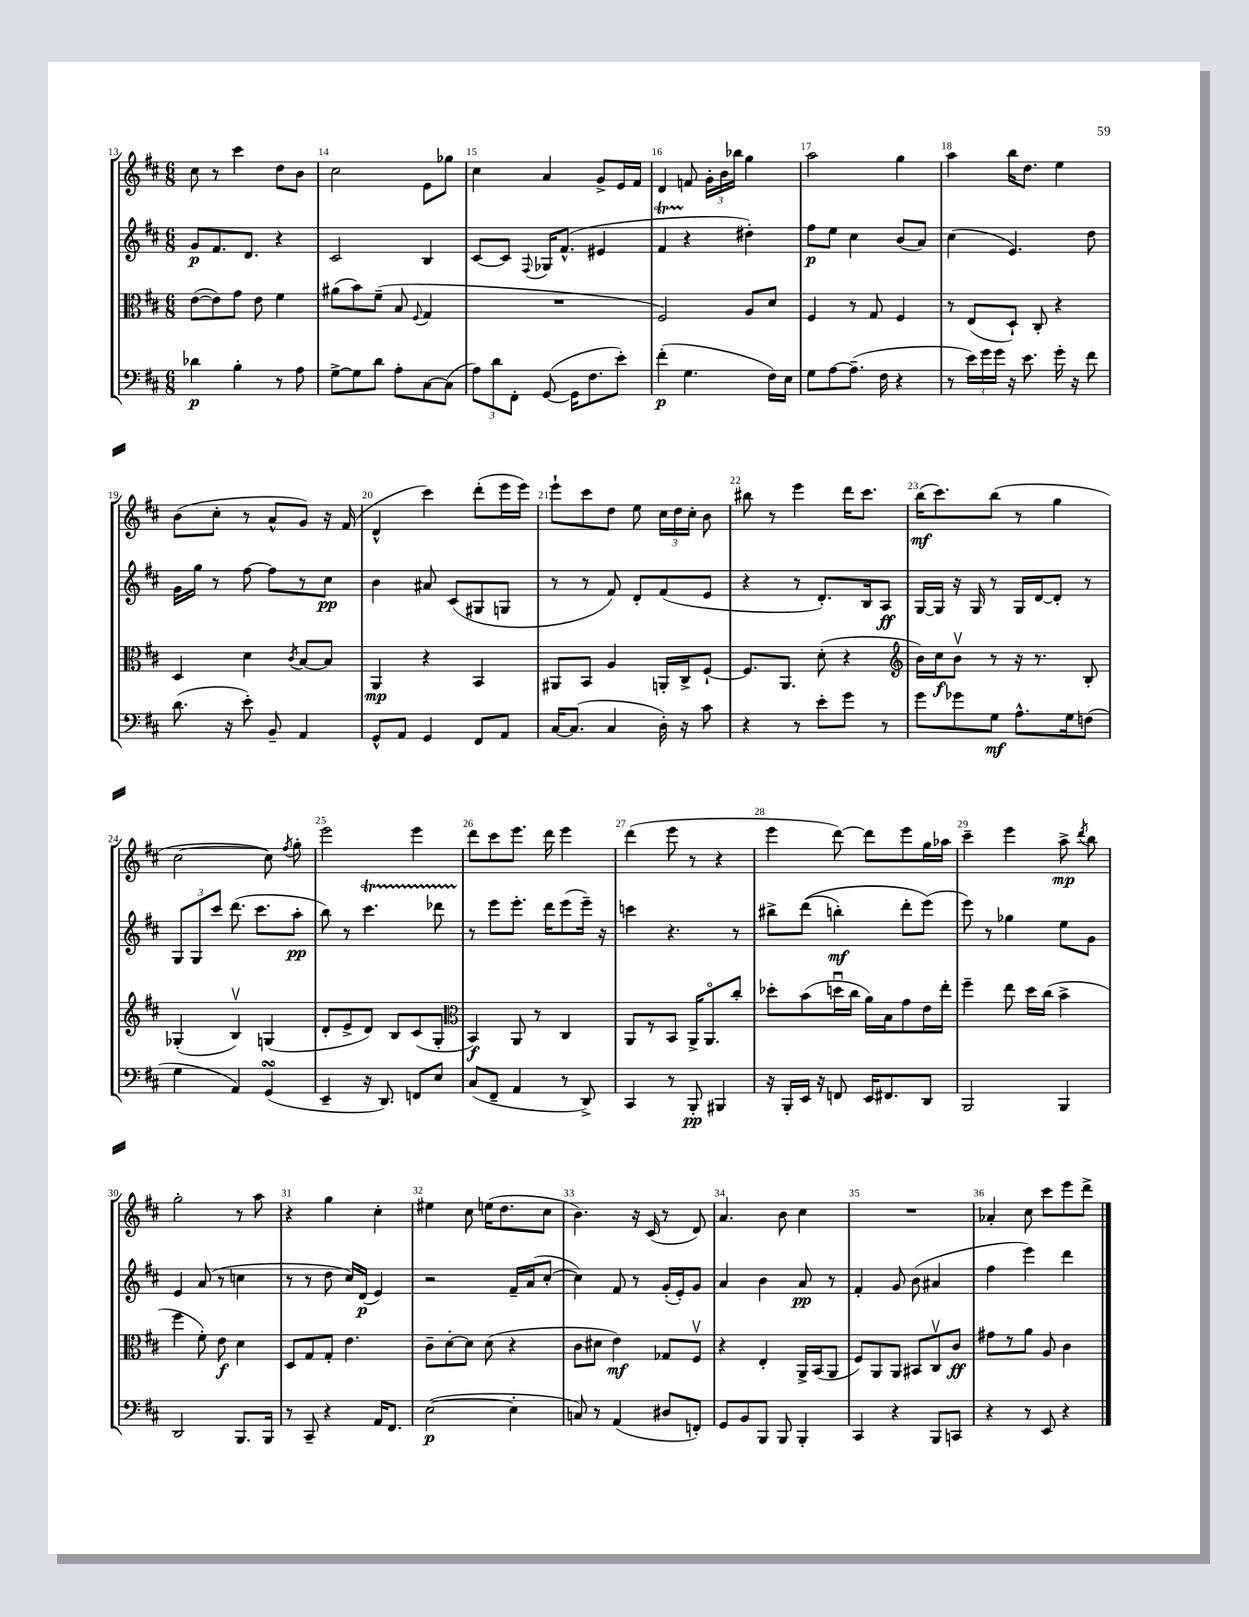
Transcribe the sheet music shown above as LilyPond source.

<<
\new StaffGroup <<
\new Staff = "s0" {
    \clef treble \key d \major \numericTimeSignature \time 6/8
    \autoBeamOff cis''8 r8 cis'''4 d''8[ b'8] |
    cis''2 e'8[ ges''8] |
    cis''4 a'4 g'8[-> e'16 fis'16] |
    d'4 f'8 \tuplet 3/2 { g'16[-. b'16 bes''16] } g''4 |
    a''2 g''4 |
    a''4 b''16[ d''8.] e''4 |
    b'8[( cis''8]-. r8 a'8[-^ g'8]) r16 fis'16( |
    d'4-^ cis'''4) d'''8[-.( e'''16 e'''16]) |
    e'''8[-! cis'''8 d''8] e''8 \tuplet 3/2 { cis''16[ d''16 cis''16]-. } b'8 |
    bis''8 r8 e'''4 d'''16[ cis'''8.] |
    b''16[\mf( cis'''8.) b''8]( r8 g''4 |
    cis''2~ cis''8) \acciaccatura { fis''8 } g''8-. |
    e'''2 e'''4 |
    d'''8[ cis'''8 e'''8.] d'''16 e'''4 |
    d'''4( e'''8 r8 r4 |
    e'''4 d'''8~) d'''8[ e'''8 g''16 aes''16] |
    cis'''4-- e'''4 a''8->\mp \acciaccatura { d'''8 } b''8 |
    g''2-. r8 a''8 |
    r4 g''4 cis''4-. |
    eis''4 cis''8 e''16[( d''8. cis''8] |
    b'4.) r16 cis'16( r8 d'8) |
    a'4. b'8 cis''4 |
    R2. |
    aes'4-. cis''8 cis'''8[ e'''8 d'''8]-> \bar "|." |
}
\new Staff = "s1" {
    \clef treble \key d \major \numericTimeSignature \time 6/8
    \autoBeamOff g'8[\p fis'8. d'8.] r4 |
    cis'2 b4 |
    cis'8[~ cis'8] \appoggiatura { fis8 } ges16[ fis'8.]-^( eis'4 |
    fis'4\startTrillSpan r4\stopTrillSpan dis''4-.) |
    fis''8[\p e''8] cis''4 b'8[( a'8]) |
    cis''4( e'4.) d''8 |
    g'16[ g''16] r8 fis''8~ fis''8[ r8 cis''8]\pp |
    b'4 ais'8 cis'8[( gis8 g8] |
    r8 r8 fis'8) d'8[-. fis'8( e'8] |
    r4 r8 d'8.[-.) b16 a8]\ff |
    g16[~ g16] r16 g16 r8 g16[ d'16~ d'8]-. r8 |
    \tuplet 3/2 { g8[ g8 cis'''8] } d'''8.( cis'''8.[ a''8]-.\pp |
    b''8) r8 cis'''4.\startTrillSpan des'''8 |
    r8\stopTrillSpan e'''8[ e'''8.]-. d'''16[ e'''8( e'''16]--) r16 |
    c'''4 r4. r8 |
    bis''8[-> d'''8](\( b''4-.\mf) d'''8[-. e'''8](\) |
    e'''8) r8 ges''4 e''8[ g'8] |
    e'4 a'8( r8 c''4 |
    r8 r8 d''8 cis''16[) d'16]\p( e'4) |
    r2 fis'16[-- a'16( cis''8]~-. |
    cis''4) fis'8 r8 g'16[-.( e'16-.) g'8] |
    a'4 b'4 a'8\pp r8 |
    fis'4-. g'8 b'8( ais'4 |
    fis''4 e'''4) d'''4 \bar "|." |
}
\new Staff = "s2" {
    \clef alto \key d \major \numericTimeSignature \time 6/8
    \autoBeamOff e'8[~( e'8) g'8] e'8 fis'4 |
    ais'8[( b'8) fis'8]--( b8 \appoggiatura { fis8 } g4 |
    R2. |
    fis2) a8[ d'8] |
    fis4 r8 g8 fis4 |
    r8 e8[( d8]-!) cis8-. r4 |
    d4 d'4 \acciaccatura { cis'8 } b8[~ b8] |
    a,4\mp r4 b,4 |
    ais,8[ b,8] a4 a,16[-. cis16-> fis8]~-! |
    fis8.[ a,8.] d'8-.( r4 |
    \clef treble b'16[) cis''16\f b'8]\upbow r8 r16 r8. b8-. |
    ges4-.( b4\upbow) g4( |
    d'8[-. e'8-> d'8]) b8[ cis'8( g8]-. |
    \clef alto b,4\f) a,8 r8 cis4 |
    a,8[ r8 b,8] a,16[-> a,8.\flageolet cis''8]-. |
    des''8[-. b'8( d''16\downbow cis''16] a'16[) b16 g'8 e'16 e''16]-. |
    fis''4-- e''8 d''16[ cis''16]( b'4-> |
    fis''4 fis'8-.) e'8\f d'4 |
    d8[ g8 g8]-. e'4. |
    cis'8[-- d'8~-. d'8] d'8( r4 |
    cis'8[ dis'8] e'4\mf) ges8[ fis8]\upbow |
    r4 e4-. a,16[-> b,16( a,8] |
    fis8[) a,8 a,8] bis,8[ cis8\upbow cis'8]\ff |
    gis'8[ r8 a'8] a8 cis'4 \bar "|." |
}
\new Staff = "s3" {
    \clef bass \key d \major \numericTimeSignature \time 6/8
    \autoBeamOff des'4\p b4-. r8 a8 |
    g8[~-> g8 d'8] a8[-. cis8~ cis8]( |
    \tuplet 3/2 { a8[) d'8 fis,8]-. } g,8~( g,16[ fis8. e'8]-.) |
    fis'4-.\p( g4. fis16[) e16] |
    g8[ a8~ a8.]--( fis16 r4 |
    r8 \tuplet 3/2 { e'16[) g'16 g'16] } r16 e'8. g'16-. r16 fis'8 |
    d'8.( r16 e'8-.) b,8-- a,4 |
    g,8[-^ a,8] g,4 fis,8[ a,8] |
    cis16[~ cis8.]( cis4 d16-.) r16 cis'8 |
    r4 r8 e'8[-. g'8] r8 |
    g'8[ ges'8 g8]\mf a8.[-^ g16 f8]( |
    g4 a,4) g,4\turn( |
    e,4-- r16 d,8.) f,8[ e8] |
    cis8[( fis,8]-- a,4 r8 d,8->) |
    cis,4 r8 b,,8-.\pp bis,,4 |
    r16 b,,16[-. e,16] r16 f,8 e,16[ fis,8. d,8] |
    b,,2 b,,4 |
    d,2 b,,8.[ b,,16] |
    r8 cis,8-- r4 a,16[ fis,8.] |
    e2~\p( e4-. |
    c8) r8 a,4( dis8[ f,8]-.) |
    g,8[ b,8 b,,8] b,,8 b,,4-. |
    cis,4 r4 b,,8[ c,8] |
    r4 r8 e,8 r4 \bar "|." |
}
>>
>>
\layout { \context { \Score currentBarNumber = #13 \override BarNumber.break-visibility = ##(#f #t #t) barNumberVisibility = #all-bar-numbers-visible } }
